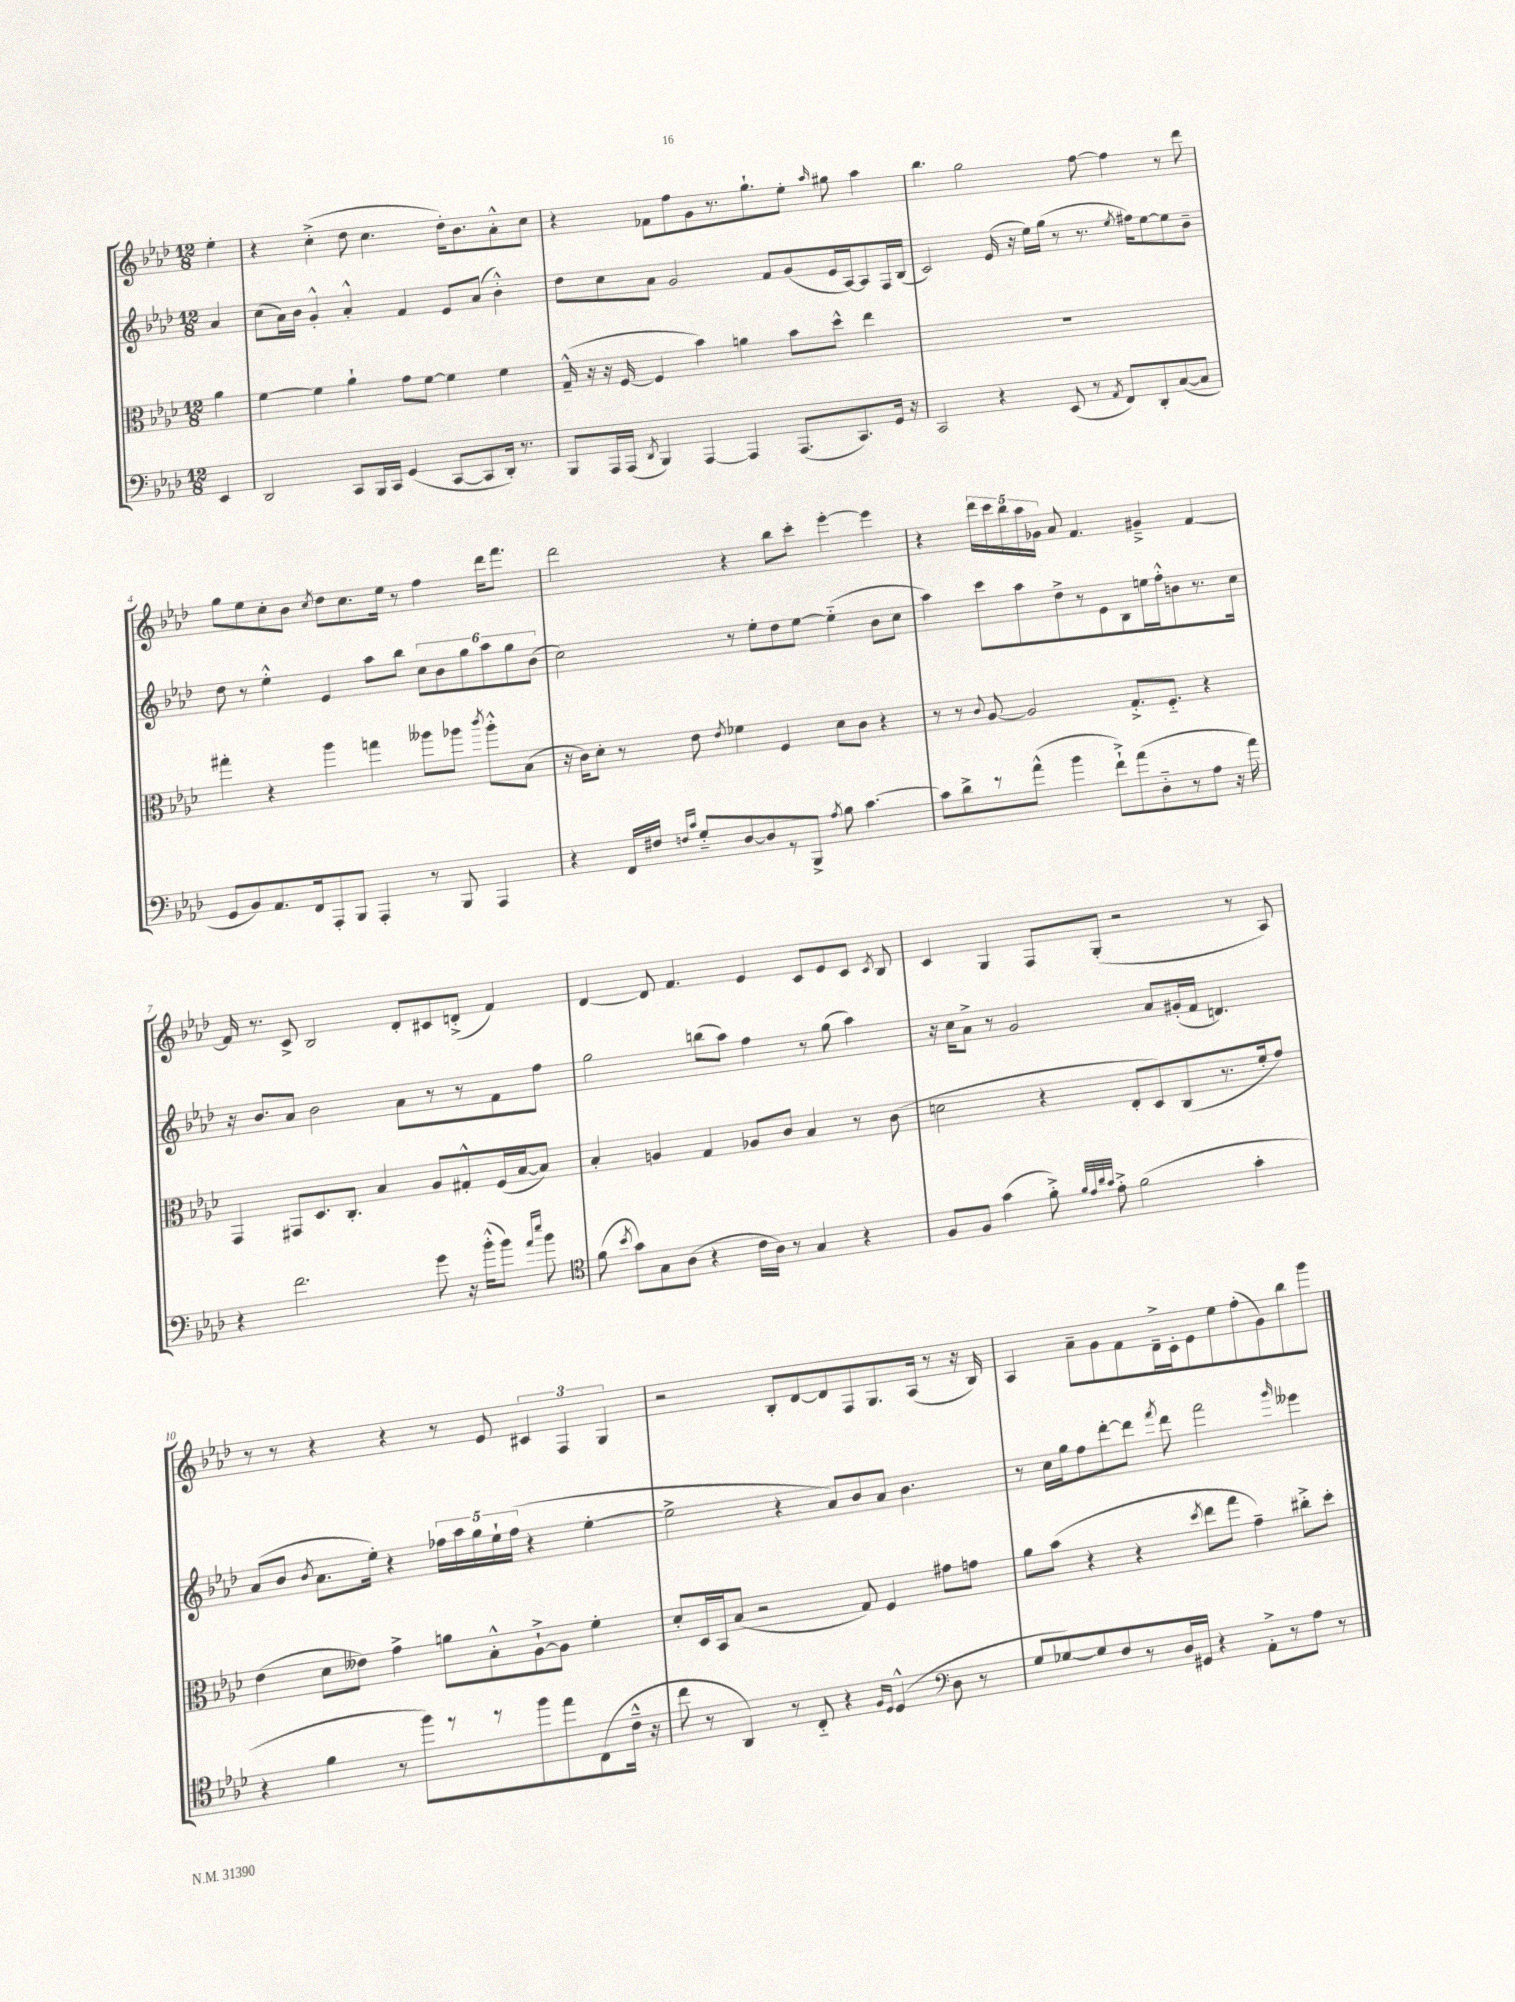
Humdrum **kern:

**kern	**kern	**kern	**kern
*staff4	*staff3	*staff2	*staff1
*clefF4	*clefC3	*clefG2	*clefG2
*k[b-e-a-d-]	*k[b-e-a-d-]	*k[b-e-a-d-]	*k[b-e-a-d-]
*M12/8	*M12/8	*M12/8	*M12/8
4EE-	4a-	4a-	4ee-'
=	=	=	=
2DD-	[4f	(8cc	4r
.	.	16a-)	.
.	.	16b-	.
.	4f]	4g'^^	(4cc'^
8CC	4a-`	4a-'^^	8dd-
16BBB-	.	.	4.cc
16CC	.	.	.
(4GG	8g	4f	.
.	[8f	.	.
[8CC	4f]	8e-	16dd-')
.	.	.	8.b-
8CC]	.	(8a-	.
16DD-')	4f	4b-'^^)	8a-'^^
8.r	.	.	.
.	.	.	8cc
=	=	=	=
8BBB-	(16G~^^	8dd-	4r
.	16r	.	.
16AAA-	16r	8cc	.
(16AAA-	[16F	.	.
8qDD-	.	.	.
4BBB-)	4F]	8a-	8f-
.	.	2g	8ff
[4AAA-	4b-)	.	8g
.	.	.	8.r
4AAA-]	4a	.	.
.	.	.	8.gg`
.	.	8f	.
(8.AAA-	8b-	(8g	8ee-'
.	.	.	16qqaa-
.	8dd-^^	16e-	8gg#
8.CC)	.	[16A-)	.
.	4ee-	8A-]	4aa-
16GG	.	16F	.
16r	.	(16B-	.
=	=	=	=
2CC	1.r	2c)	4.bb-
.	.	.	2gg
4r	.	(16e-	.
.	.	16r	.
.	.	16ee-)	.
.	.	(16gg	.
(8EE-	.	8r	.
8r	.	8.r	[8ff
8qAA-	.	.	.
8FF)	.	.	4ff]
.	.	8qee-	.
.	.	16ff#)	.
8DD-'	.	[8ee-	.
([8C	.	8ee-]	8r
8C]	.	8b-~	8ddd-
=	=	=	=
8GG	4gg#'	8dd-	8gg
8BB-)	.	8r	8ee-
8.AA-	4r	4ee-'^^	8cc'
.	.	.	8b-
16FF	.	.	.
.	.	.	8qcc
8AAA-'	4aa-	4e-	8dd-
8BBB-	.	.	8.cc
4AAA-'	4gg	8aa-	.
.	.	.	16ee-
.	.	8bb-	8r
8r	8aa--	12cc	4ff
.	.	12b-	.
8BBB-	8aa-	.	.
.	.	12gg	.
.	8qccc	.	.
4AAA-	8aa-'^^	12aa-	16ddd-
.	.	.	8.fff
.	.	12gg	.
.	(8B-	.	.
.	.	(12b-	.
=	=	=	=
4r	16r	2cc)	2ddd-
.	16c)	.	.
.	8d-'	.	.
16FF	8r	.	.
16F#	.	.	.
16qqF	.	.	.
16qqc	.	.	.
8G'~	8e-	.	.
.	8qe-	.	.
[8D-	4f-	8r	4r
8D-]	.	8ee-'	.
8r	4F	8dd-	8bb-
8BBB-^	.	[8ee-	8ccc'
8qA-	.	.	.
8B-	8d-	(4ee-'~]	[4eee-'
[4.c	8c	.	.
.	4r	8b-	4eee-]
.	.	8cc	.
=	=	=	=
8c]	8r	4aa-)	4r
8d-^	8r	.	.
.	8qqc	.	.
8r	[8A-	8ccc	20ddd-
.	.	.	20ccc
.	.	.	20bb-
(8a-^^	2A-]	8aa-	.
.	.	.	20aa-
.	.	.	20g-
4b-	.	8dd-^	8a-
.	.	8r	4.f
8f`^)	.	8e-	.
(8a-	8.G'^	8B-	.
8D-'~	.	16ee	4g#~^
.	8.F'~	16ff'^^	.
8r	.	8b	.
8A-	4r	8.r	[4f
16r	.	.	.
16a-)	.	16cc	.
=	=	=	=
4r	4GG	16r	16f]
.	.	8.b-	8.r
2.f	8GG#	8a-	8c^
.	8.D-	2b-	2B-
.	8.C'	.	.
.	4B-	.	.
.	.	8a-	8d-'
8g	8A-	8r	8c#
16r	8G#'^^	8r	(8d'^
(16b-'^^	.	.	.
8b-)	(16F	8f	4f)
.	[16B-	.	.
16qqa-	.	.	.
16qqee-	.	.	.
8b-	8B-])	8ff	.
=	=	=	=
*clefC4	*	*	*
(8f	4B-'	2gg	[4d-
8qb-	.	.	.
8g)	.	.	.
8G	4A	.	8d-]
(8A-	.	.	4.f
4r	4G	(8bb	.
.	.	8aa-)	.
16c	8A-	4ff	4e-
16A-)	.	.	.
8r	8c	.	.
4G	4B-	8r	8c
.	.	(8gg	8e-
4r	8r	4aa-)	8c
.	.	.	8qc
.	(8c	.	8B-
=	=	=	=
8F	2d	16r	4c
.	.	16cc	.
8F	.	8a-^	.
(4g	.	8r	4G
.	.	2g	.
8f'^)	4r	.	8F
32qqf	.	.	.
32qqe-	.	.	.
32qqa-	.	.	.
32qqg	.	.	.
8e-'^	.	.	(8G'
(2f	8E-'	.	2r
.	8D-)	8a-	.
.	(8C	(16g#'	.
.	.	16f	.
.	8.r	4.d)	.
4g'	.	.	8r
.	16f'	.	.
.	8g)	.	8A-)
=	=	=	=
4r	(4e-	(8a-	8r
.	.	8b-	8r
.	.	8qb-	.
4f	8d-	8.a-	4r
.	8e--)	.	.
.	.	16ee-')	.
8r	4g^	4r	4r
8ff)	.	.	.
8r	8a	20ff-	8r
.	.	20aa-	.
.	.	20gg	.
8r	8B-'^^	.	8e-
.	.	20ee-`	.
.	.	(20ff-	.
8ff	[8A-`^	4r	6c#
8ee-	8A-]	.	.
.	.	.	6F
(8C	4f'	[4ee-'	.
.	.	.	6G
16c~^^	.	.	.
16r	.	.	.
=	=	=	=
8cc	8d-'	2ee-^]	2r
8r	16D-	.	.
.	16BB-	.	.
4AA-)	(8B-	.	.
.	2r	.	.
8r	.	4r	8B-'
8C'~	.	.	[8d-
4r	.	8a-)	8d-]
.	8G)	8b-	8F
16qqF	.	.	.
16qqD-	.	.	.
(4D-^^	4F	8a-	8.G
.	.	4.b-	.
.	.	.	(16A-
*clefF4	*	*	*
8D-	8g#	.	8r
8r	8g	.	16r
.	.	.	16B-)
=	=	=	=
8G	8a-	8r	4A-
[8G-)	(8b-	16cc	.
.	.	16gg	.
8G-]	4r	8ff	8a-~
8F	.	[8ddd-'	8g
8r	4r	8ddd-]	8f
.	.	8qfff	.
16D-	.	8ddd-	16d-~^
16GG#	.	.	16c'
.	8qdd-	.	.
4r	8ee-	2fff	8e-
.	8gg	.	8ee-
8AA-'^	4g~)	.	(8ff'
8r	.	.	8g)
.	.	16qqggg	.
8A-	8cc#'^	4eee--	8bb-
8r	8dd-'	.	8ggg
==	==	==	==
*-	*-	*-	*-
